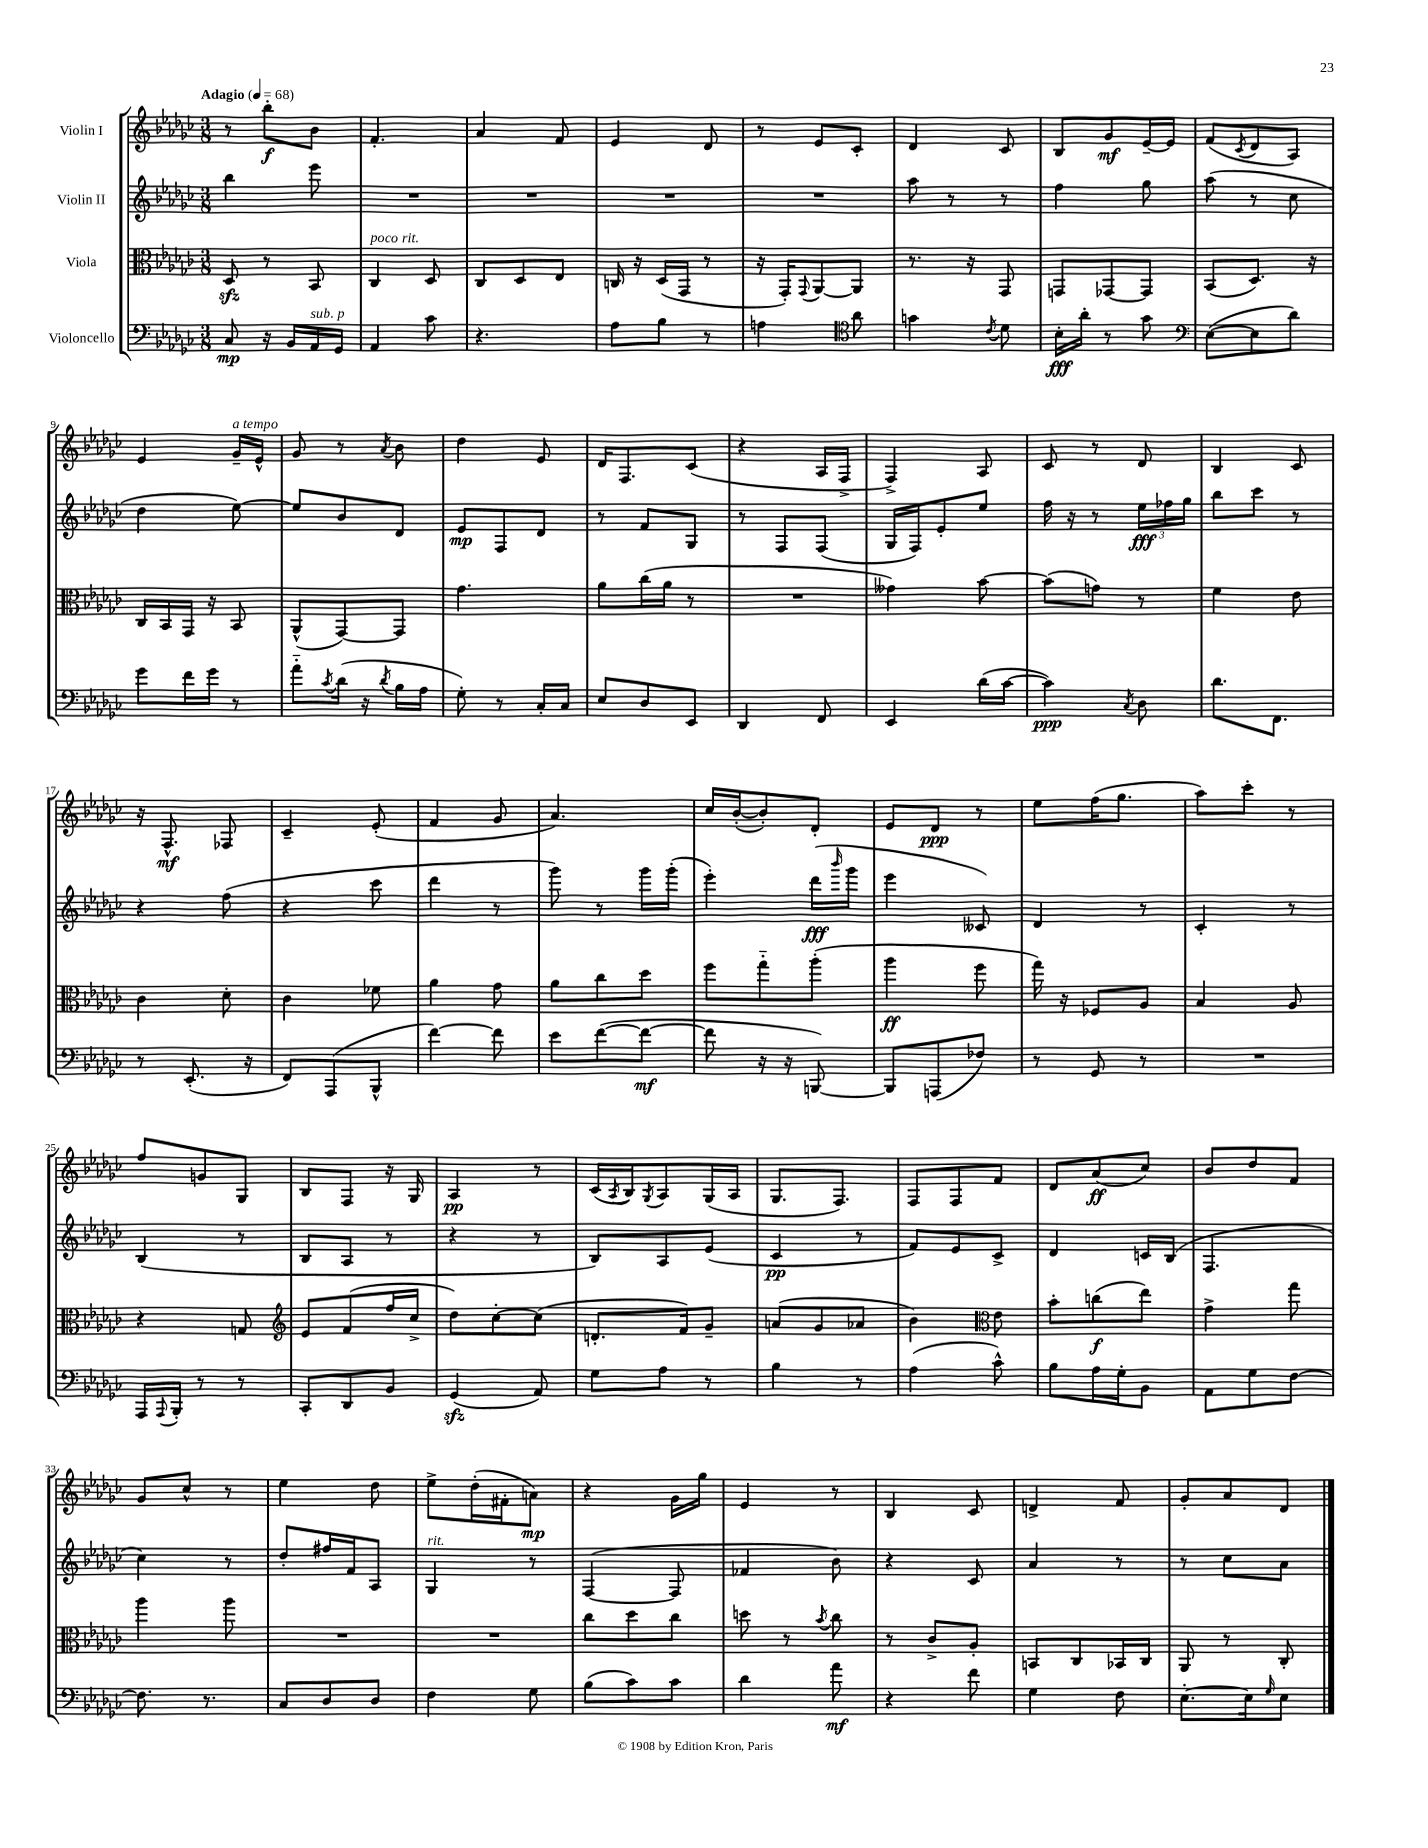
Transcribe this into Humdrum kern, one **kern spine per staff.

**kern	**kern	**kern	**kern
*staff4	*staff3	*staff2	*staff1
*clefF4	*clefC3	*clefG2	*clefG2
*k[b-e-a-d-g-c-]	*k[b-e-a-d-g-c-]	*k[b-e-a-d-g-c-]	*k[b-e-a-d-g-c-]
*M3/8	*M3/8	*M3/8	*M3/8
*MM68	*MM68	*MM68	*MM68
8C-/	8D-/	4bb-\	8r
16r	8r	.	8bb-'\L
16BB-/LL	.	.	.
16AA-/	8BB-/	8eee-\	8b-\J
16GG-/JJ	.	.	.
=	=	=	=
4AA-/	4C-/	4.r	4.f'/
8c-\	8D-/	.	.
=	=	=	=
4.r	8C-/L	4.r	4a-/
.	8D-/	.	.
.	8E-/J	.	8f/
=	=	=	=
8A-\L	16C/	4.r	4e-/
.	16r	.	.
8B-\J	(16D-/LL	.	.
.	16GG-/JJ	.	.
8r	8r	.	8d-/
=	=	=	=
4A\	16r	4.r	8r
.	16GG-'/LK)	.	.
.	8qqGG-/	.	.
.	[8AA-/	.	8e-/L
*clefC4	*	*	*
8a-\	8AA-/]J	.	8c-'/J
=	=	=	=
4g\	8.r	8aa-\	4d-/
.	.	8r	.
.	16r	.	.
8qc-/	.	.	.
8d-\	8GG-/	8r	8c-/
=	=	=	=
16B-'\LL	8GG/L	4ff\	8B-/L
16a-'\JJ	.	.	.
8r	[8GG-/	.	8g-/
8g-\	8GG-/]J	8gg-\	[16e-~/L
.	.	.	16e-/]JJ
=	=	=	=
*clefF4	*	*	*
([8E-\L	(8BB-/L	(8aa-\	(8f/L
.	.	.	8qc-/
8E-\]	8.D-/J)	8r	8d-/
8d-\J)	.	8cc-\	8A-/J)
.	16r	.	.
=	=	=	=
8g-\L	16C-/LL	4dd-\	4e-/
.	16BB-/	.	.
16f\L	16GG-/JJ	.	.
16g-\JJ	16r	.	.
8r	8BB-/	[8ee-\)	16g-~/LL
.	.	.	16e-^^/JJ
=	=	=	=
8a-'~\L	(8AA-^^/L	8ee-/]L	8g-/
8qc-/	.	.	.
(16d-\Jk	[8GG-/)	8b-/	8r
16r	.	.	.
8qd-/	.	.	8qa-/
16B-\LL	8GG-/]J	8d-/J	8b-\
16A-\JJ	.	.	.
=	=	=	=
8G-'\)	4.g-\	8e-/L	4dd-\
8r	.	8F/	.
16C-'/LL	.	8d-/J	8e-/
16C-/JJ	.	.	.
=	=	=	=
8E-/L	8a-\L	8r	16d-/LK
.	.	.	8.F/
8D-/	(16cc-\L	8f/L	.
.	16a-\JJ	.	.
8EE-/J	8r	8G-/J	(8c-/J
=	=	=	=
4DD-/	4.r	8r	4r
.	.	8F/L	.
8FF/	.	(8F/J	16A-/LL
.	.	.	16F^/JJ
=	=	=	=
4EE-/	4g--\)	16G-/LL	4F^/)
.	.	16F/J)	.
.	.	8e-'/	.
(16d-\LL	[8b-\	8ee-/J	8A-/
[16c-\JJ	.	.	.
=	=	=	=
4c-\])	(8b-\]L	16ff\	8c-/
.	.	16r	.
.	8g\J)	8r	8r
8qC-/	.	.	.
8D-\	8r	24ee-\LL	8d-/
.	.	24ff-\	.
.	.	24gg-\JJ	.
=	=	=	=
8.d-\L	4f\	8bb-\L	4B-/
.	.	8ccc-\J	.
8.FF\J	.	.	.
.	8e-\	8r	8c-/
=	=	=	=
8r	4c-\	4r	16r
.	.	.	8.F^^/
(8.EE-'/	.	.	.
.	8d-'\	(8ff\	8F-/
16r	.	.	.
=	=	=	=
8FF/L)	4c-\	4r	4c-~/
(8AAA-/	.	.	.
8BBB-^^/J	8f-\	8ccc-\	(8e-'/
=	=	=	=
[4f\)	4a-\	4ddd-\	4f/
8f\]	8g-\	8r	8g-/
=	=	=	=
8e-\L	8a-\L	8ggg-\)	4.a-/)
([8f\	8cc-\	8r	.
8f\_J	8dd-\J	16ggg-\LL	.
.	.	(16ggg-'\JJ	.
=	=	=	=
8f\]	8ff\L	4eee-'\)	16cc-/LL
.	.	.	([16b-'/J
16r	8gg-'~\	.	8b-'/])
16r	.	.	.
[8BBB/)	(8aa-'\J	(16ddd-\LL	8d-'/J
.	.	16qqbbb-/	.
.	.	16ggg-\JJ	.
=	=	=	=
8BBB/]L	4aa-\	4eee-\	8e-/L
(8AAA/	.	.	8d-/J
8F-/J)	8ff\	8c--/)	8r
=	=	=	=
8r	16gg-\)	4d-/	8ee-\L
.	16r	.	.
8GG-/	8F-/L	.	(16ff\K
.	.	.	8.gg-\J
8r	8A-/J	8r	.
=	=	=	=
4.r	4B-/	4c-'/	8aa-\L)
.	.	.	8ccc-'\J
.	8A-/	8r	8r
=	=	=	=
16AAA-/LL	4r	(4B-/	8ff/L
8qqAAA-/	.	.	.
16BBB-'/JJ	.	.	.
8r	.	.	8g/
8r	8G/	8r	8G-/J
=	=	=	=
*	*clefG2	*	*
8CC-'/L	8e-/L	8B-/L	8B-/L
8DD-/	(8f/	8A-/J	8F/J
8BB-/J	16ff/L	8r	16r
.	16cc-^/JJ	.	16G-/
=	=	=	=
(4GG-/	8dd-\L)	4r	4A-/
.	[8cc-'\	.	.
8AA-/)	(8cc-\]J	8r	8r
=	=	=	=
8G-\L	8.d'/L	8B-/L)	(16c-/LL
.	.	.	8qA-/
.	.	.	16B-/J)
.	.	.	8qG-/
8A-\J	.	8A-/	8A-/
.	16f/k)	.	.
8r	8g-~/J	(8e-/J	(16G-/L
.	.	.	16A-/JJ
=	=	=	=
4B-\	(8a/L	4c-/	8.G-/L
.	8g-/	.	.
.	.	.	8.F/J)
8r	8a-/J	8r	.
=	=	=	=
(4A-\	4b-\)	8f/L)	8F/L
.	.	8e-/	8F/
*	*clefC3	*	*
8c-^^\)	8e-\	8c-^/J	8f/J
=	=	=	=
8B-\L	8b-'\L	4d-/	8d-/L
16A-\L	(8cc\	.	(8a-/
16G-'\J	.	.	.
8BB-\J	8ee-\J)	16c/LL	8cc-/J)
.	.	(16B-/JJ	.
=	=	=	=
8AA-\L	4g-^\	4.F/	8b-/L
8G-\	.	.	8dd-/
[8F\J	8gg-\	.	8f/J
=	=	=	=
8.F\]	4aa-\	4cc-\)	8g-/L
.	.	.	8cc-^^/J
8.r	.	.	.
.	8aa-\	8r	8r
=	=	=	=
8C-/L	4.r	8dd-'/L	4ee-\
8D-/	.	16ff#/L	.
.	.	16f/J	.
8D-/J	.	8A-/J	8dd-\
=	=	=	=
4F\	4.r	4G-/	8ee-^\L
.	.	.	(16dd-'\L
.	.	.	16f#'\J
8G-\	.	8r	8a\J)
=	=	=	=
(8B-\L	8cc-\L	([4F/	4r
8c-\)	8dd-\	.	.
8c-\J	8cc-\J	8F/]	16g-\LL
.	.	.	16gg-\JJ
=	=	=	=
4d-\	8dd\	4f-/	4e-/
.	8r	.	.
.	8qb-/	.	.
8a-\	8cc-\	8b-\)	8r
=	=	=	=
4r	8r	4r	4B-/
.	8c-^/L	.	.
8f\	8A-'/J	8c-/	8c-/
=	=	=	=
4G-\	8BB/L	4a-/	4d^/
.	8C-/	.	.
8F\	16BB-/L	8r	8f/
.	16C-/JJ	.	.
=	=	=	=
[8.E-'\L	8AA-/	8r	8g-'/L
.	8r	8cc-\L	8a-/
16E-\]k	.	.	.
16qqG-/	.	.	.
8E-\J	8C-'/	8a-\J	8d-/J
==	==	==	==
*-	*-	*-	*-
